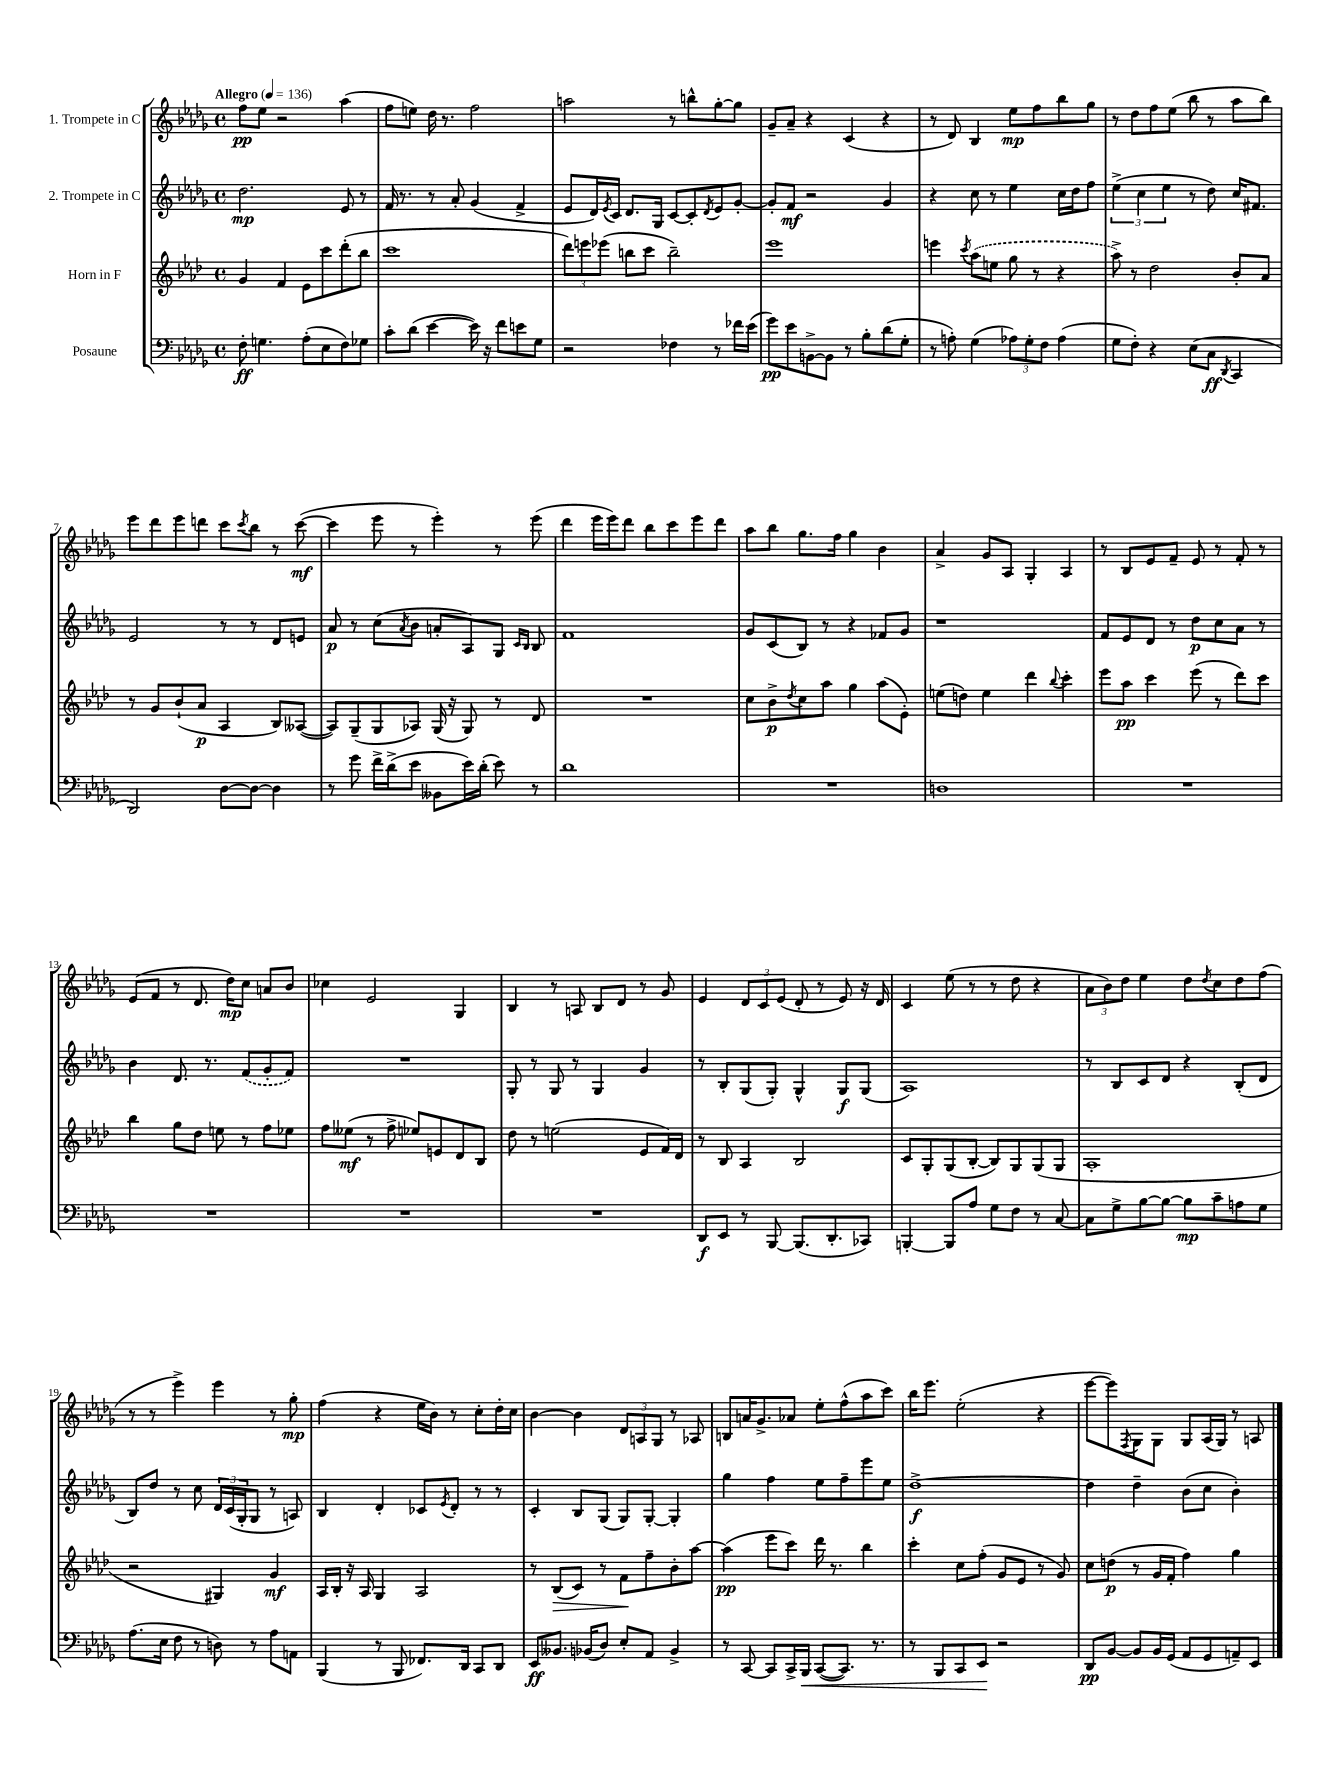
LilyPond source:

<<
\new StaffGroup <<
\new Staff = "s0" \with { instrumentName = "1. Trompete in C" } {
    \clef treble \key des \major \defaultTimeSignature \time 4/4 \tempo "Allegro" 4 = 136
    f''8\pp ees''8 r2 aes''4( |
    f''8 e''8) des''16 r8. f''2 |
    a''2 r8 b''8-^ ges''8~-. ges''8 |
    ges'8-- aes'8-- r4 c'4( r4 |
    r8 des'8) bes4 ees''8\mp f''8 bes''8 ges''8 |
    r8 des''8 f''8 ees''8( bes''8 r8 aes''8 bes''8) |
    ees'''8 des'''8 ees'''8 d'''8 c'''8 \acciaccatura { c'''8 } bes''8 r8 c'''8~\mf( |
    c'''4 ees'''8 r8 ees'''4-.) r8 ees'''8( |
    des'''4 ees'''16 ees'''16) des'''8 bes''8 c'''8 ees'''8 des'''8 |
    aes''8 bes''8 ges''8. f''16 ges''4 bes'4 |
    aes'4-> ges'8 aes8 ges4-. aes4 |
    r8 bes8 ees'8 f'8-- ees'8 r8 f'8-. r8 |
    ees'8( f'8 r8 des'8. des''16\mp) c''8 a'8 bes'8 |
    ces''4 ees'2 ges4 |
    bes4 r8 a8 bes8 des'8 r8 ges'8 |
    ees'4 \tuplet 3/2 { des'8 c'8 ees'8( } des'8-. r8 ees'8) r16 des'16 |
    c'4 ees''8( r8 r8 des''8 r4 |
    \tuplet 3/2 { aes'8 bes'8) des''8 } ees''4 des''8 \acciaccatura { des''8 } c''8 des''8 f''8( |
    r8 r8 ees'''4->) ees'''4 r8 ges''8-.\mp |
    f''4( r4 ees''16 bes'16) r8 c''8-. des''16-. c''16 |
    bes'4~ bes'4 \tuplet 3/2 { des'8 a8 ges8 } r8 aes8 |
    b8 a'16 ges'8.-> aes'8 ees''8-. f''8-^( aes''8 c'''8) |
    bes''16 ees'''8. ees''2-.( r4 |
    ees'''8~ ees'''8) \acciaccatura { f8 } ges8 ges8 ges8 aes16( ges16) r8 a8 \bar "|." |
}
\new Staff = "s1" \with { instrumentName = "2. Trompete in C" } {
    \clef treble \key des \major \defaultTimeSignature \time 4/4
    des''2.\mp ees'8 r8 |
    f'16 r8. r8 aes'8-. ges'4( f'4-> |
    ees'8 des'16) \acciaccatura { ees'8 } c'16 des'8. ges16 c'8~ c'8-. \acciaccatura { des'8 } ees'8 ges'8~-. |
    ges'8-. f'8\mf r2 ges'4 |
    r4 c''8 r8 ees''4 c''16 des''16 f''8 |
    \tuplet 3/2 { ees''4->( c''4 ees''4 } r8 des''8) c''16 fis'8. |
    ees'2 r8 r8 des'8 e'8 |
    aes'8\p r8 c''8( \acciaccatura { aes'8 } bes'8 a'8-. aes8) ges8 \grace { c'16 bes16 } bes8 |
    f'1 |
    ges'8 c'8( bes8) r8 r4 fes'8 ges'8 |
    r1 |
    f'8 ees'8 des'8 r8 des''8\p c''8 aes'8 r8 |
    bes'4 des'8. r8. \once \slurDashed f'8( ges'8-. f'8) |
    R1 |
    ges8-. r8 ges8 r8 ges4 ges'4 |
    r8 bes8-. ges8( ges8-.) ges4-^ ges8\f ges8( |
    aes1) |
    r8 bes8 c'8 des'8 r4 bes8-.( des'8 |
    bes8) des''8 r8 c''8 \tuplet 3/2 { des'16 c'16( ges16-. } ges8 r8 a8) |
    bes4 des'4-. ces'8 \acciaccatura { ees'8 } des'8-. r8 r8 |
    c'4-. bes8 ges8( ges8) ges8~-. ges4-. |
    ges''4 f''4 ees''8 f''8-- ees'''8 ees''8 |
    des''1~->\f |
    des''4 des''4-- bes'8( c''8 bes'4-.) \bar "|." |
}
\new Staff = "s2" \with { instrumentName = "Horn in F" } {
    \clef treble \key aes \major \defaultTimeSignature \time 4/4
    g'4 f'4 ees'8 c'''8 des'''8-.( bes''8 |
    c'''1 |
    \tuplet 3/2 { des'''8) e'''8 ees'''8( } b''8 c'''8 b''2--) |
    ees'''1 |
    e'''4 \acciaccatura { c'''8 } \once \slurDashed aes''8( e''8 g''8 r8 r4 |
    aes''8->) r8 des''2 bes'8-. aes'8 |
    r8 g'8 bes'8-!( aes'8\p aes4 bes8) aeses8~( |
    aeses8) g8--( g8 aes8) g16( r16 g8) r8 des'8 |
    R1 |
    c''8 bes'8->\p \acciaccatura { des''8 } c''8 aes''8 g''4 aes''8( ees'8-.) |
    e''8( d''8) e''4 des'''4 \appoggiatura { bes''8 } c'''4-. |
    ees'''8 aes''8\pp c'''4 ees'''8( r8 des'''8) c'''8 |
    bes''4 g''8 des''8 e''8 r8 f''8 ees''8 |
    f''8 eeses''8\mf( r8 f''8-> ees''8) e'8 des'8 bes8 |
    des''8 r8 e''2( ees'8 f'16) des'16 |
    r8 bes8 aes4 bes2 |
    c'8 g8-. g8( bes8~-. bes8) g8 g8( g8 |
    aes1-. |
    r2 gis4) g'4\mf |
    aes16 bes16-. r16 aes16 g4 aes2 |
    r8 bes8\>( c'8) r8 f'8\! f''8-- bes'8-. aes''8~ |
    aes''4\pp( ees'''8 c'''8) des'''16 r8. bes''4 |
    c'''4-. c''8 f''8-.( g'8 ees'8 r8 g'8) |
    c''8 d''8\p( r8 g'16 f'16-. f''4) g''4 \bar "|." |
}
\new Staff = "s3" \with { instrumentName = "Posaune" } {
    \clef bass \key des \major \defaultTimeSignature \time 4/4
    f8-.\ff g4. aes8-.( ees8 f8) ges8 |
    c'8-. des'8( ees'4~ ees'16) r16 f'8 e'8 ges8 |
    r2 fes4 r8 fes'16 ees'16( |
    ges'8\pp) ees'8 b,8~-> b,8 r8 bes8-. des'8( ges8-. |
    r8 a8-.) ges4( \tuplet 3/2 { aes8) ges8-. f8 } aes4( |
    ges8 f8-.) r4 ees8( c8\ff \acciaccatura { des,8 } c,4 |
    des,2) des8~ des8~ des4 |
    r8 ges'8 f'16-> des'16->( ees'8 beses,8 ees'16) des'16-.( ees'8) r8 |
    des'1 |
    R1 |
    d1 |
    R1 |
    R1 |
    R1 |
    R1 |
    des,8\f ees,8 r8 bes,,8~ bes,,8.( des,8.-. ces,8) |
    b,,4~-. b,,8 aes8 ges8 f8 r8 c8~ |
    c8 ges8-> bes8~ bes8~ bes8\mp c'8-- a8 ges8 |
    aes8.( ees16 f8 r8 d8) r8 aes8 a,8 |
    bes,,4( r8 bes,,8 fes,8.) des,16 c,8 des,8 |
    ees,8\ff beses,8. bes,16( des8) ees8-. aes,8 bes,4-> |
    r8 c,8~ c,8 c,16-> bes,,16\< c,8~( c,8.) r8. |
    r8 bes,,8 c,8 ees,8\! r2 |
    des,8\pp bes,8~ bes,8 bes,16 ges,16( aes,8 ges,8 a,8--) ees,8 \bar "|." |
}
>>
>>
